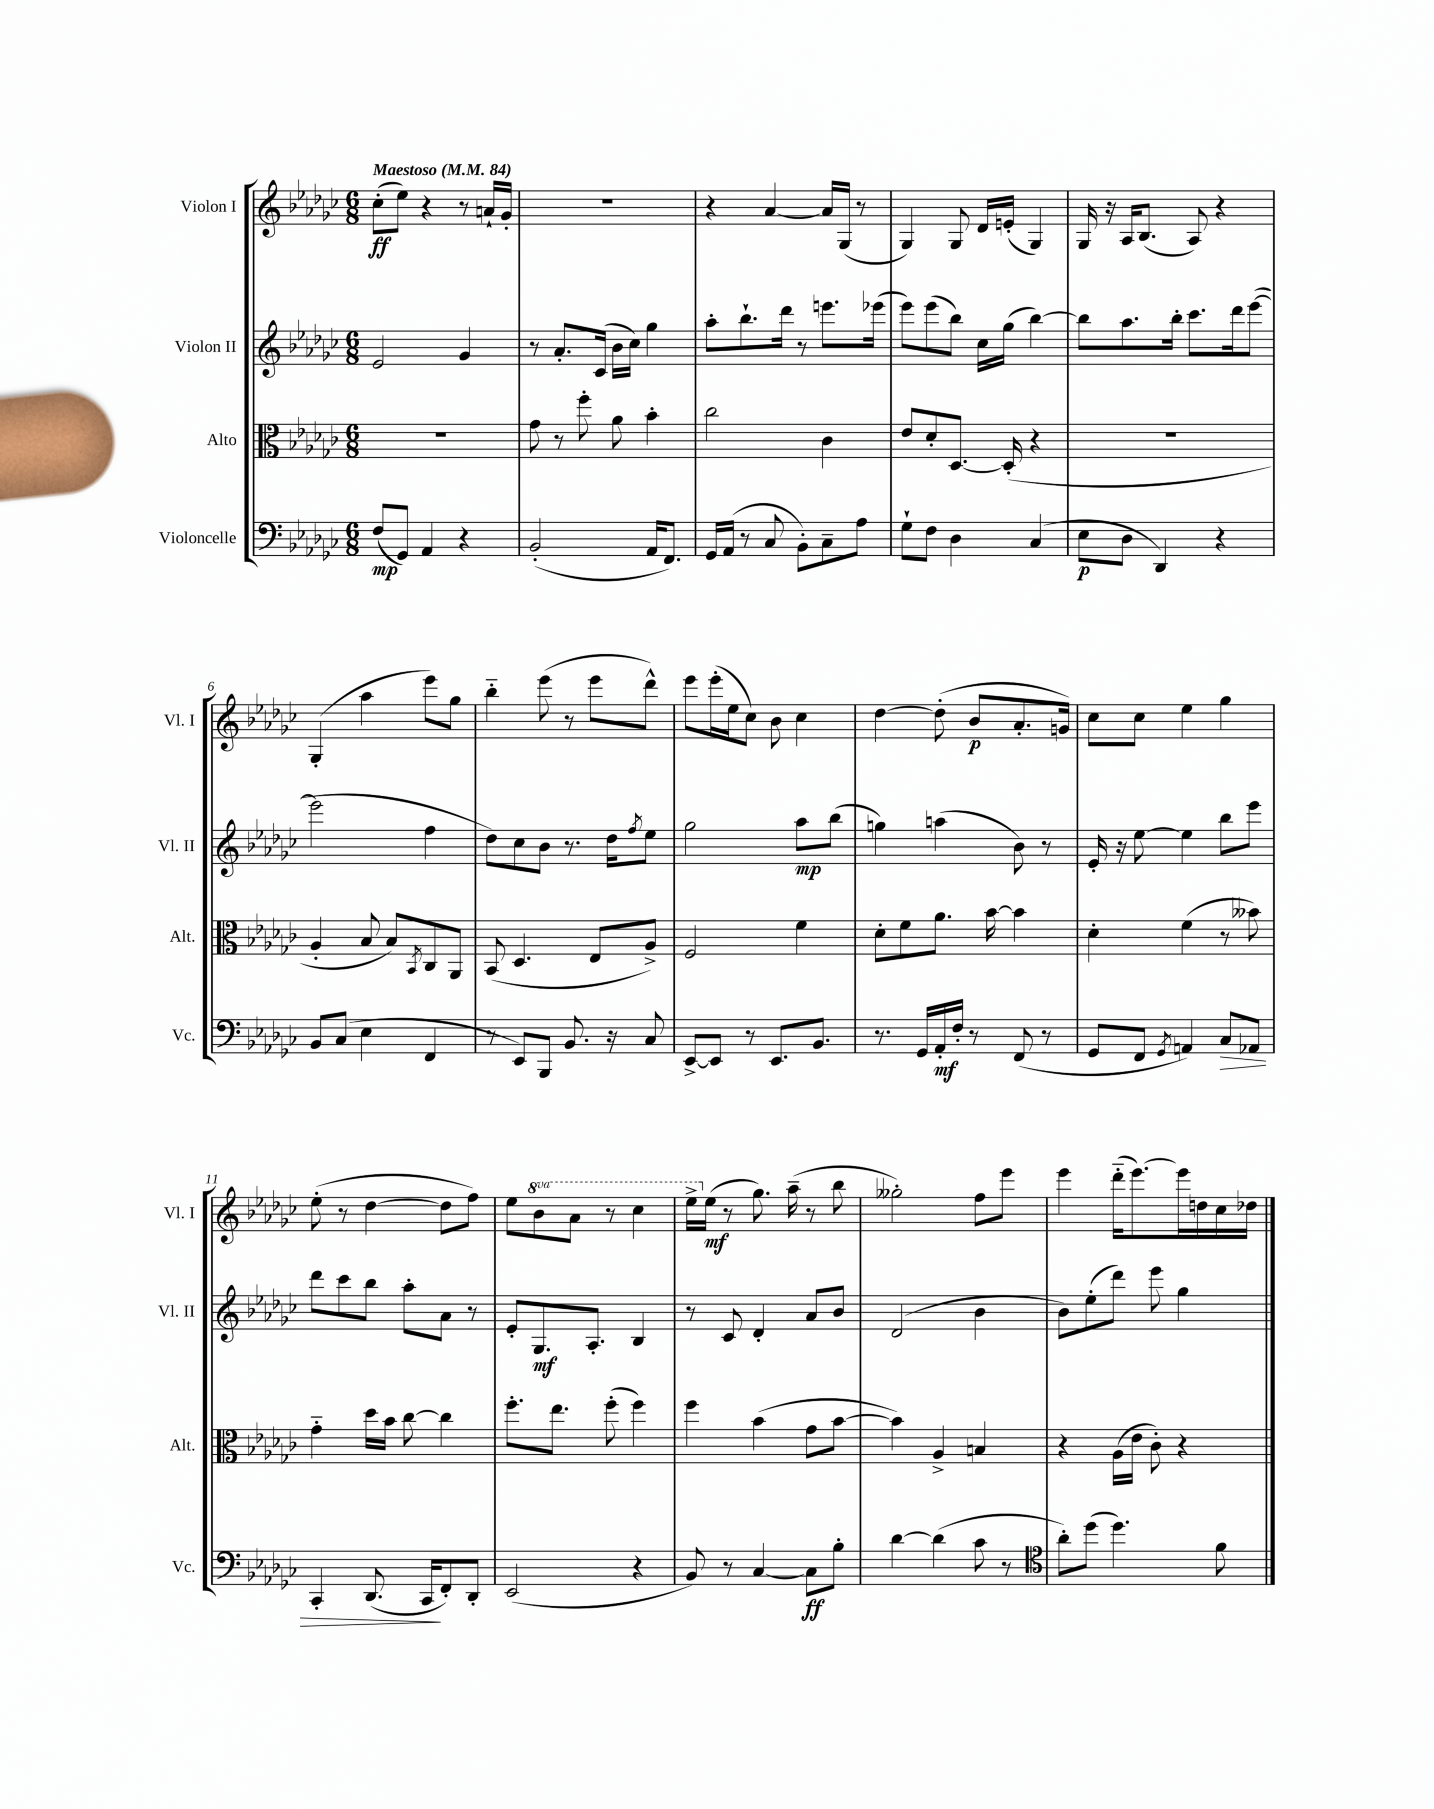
<<
\new StaffGroup <<
\new Staff = "s0" \with { instrumentName = "Violon I" shortInstrumentName = "Vl. I" } {
    \clef treble \key ges \major \numericTimeSignature \time 6/8 \set Staff.ottavationMarkups = #ottavation-simple-ordinals \tempo "Maestoso" 4 = 84
    ces''8-.\ff( ees''8) r4 r8 a'16-! ges'16-. |
    R2. |
    r4 aes'4~ aes'16 ges16( r8 |
    ges4) ges8 des'16 e'16-.( ges4) |
    ges16 r16 aes16 bes8.( aes8) r4 |
    ges4-.( aes''4 ees'''8) ges''8 |
    bes''4-_ ees'''8( r8 ees'''8 des'''8-^) |
    ees'''8 ees'''16-.( ees''16 ces''8) bes'8 ces''4 |
    des''4~ des''8-.( bes'8\p aes'8.-. g'16) |
    ces''8 ces''8 ees''4 ges''4 |
    ees''8-.( r8 des''4~ des''8 f''8) |
    ees''8 \ottava #1 bes''8 aes''8 r8 ces'''4 |
    ees'''16-> \ottava #0 ees''16\mf( r8 ges''8.) aes''16--( r8 bes''8 |
    geses''2-.) f''8 ees'''8 |
    ees'''4 des'''16-_( ees'''8.~) ees'''16 d''16 ces''16 des''16 \bar "|." |
}
\new Staff = "s1" \with { instrumentName = "Violon II" shortInstrumentName = "Vl. II" } {
    \clef treble \key ges \major \numericTimeSignature \time 6/8
    ees'2 ges'4 |
    r8 aes'8.-. ces'16( bes'16 ces''16) ges''4 |
    aes''8-. bes''8.-! des'''16 r8 e'''8. ees'''16( |
    ees'''8) ees'''8( bes''8) ces''16 ges''16( bes''4~) |
    bes''8 aes''8. bes''16-. ces'''8. des'''16 ees'''8~( |
    ees'''2 f''4 |
    des''8) ces''8 bes'8 r8. des''16 \acciaccatura { f''8 } ees''8 |
    ges''2 aes''8\mp bes''8( |
    g''4) a''4( bes'8) r8 |
    ees'16-. r16 ees''8~ ees''4 bes''8 ees'''8 |
    des'''8 ces'''8 bes''8 aes''8-. aes'8 r8 |
    ees'8-. ges8.\mf aes8.-. bes4 |
    r8 ces'8 des'4-. aes'8 bes'8 |
    des'2( bes'4 |
    bes'8) ees''8-.( des'''8) ees'''8 ges''4 \bar "|." |
}
\new Staff = "s2" \with { instrumentName = "Alto" shortInstrumentName = "Alt." } {
    \clef alto \key ges \major \numericTimeSignature \time 6/8
    R2. |
    ges'8 r8 f''8-. aes'8 bes'4-. |
    ces''2 ces'4 |
    ees'8 des'8-. des8.~ des16-.( r4 |
    R2. |
    aes4-. bes8 bes8) \acciaccatura { bes,8 } ces8 aes,8 |
    bes,8( des4. ees8 aes8->) |
    f2 f'4 |
    des'8-. f'8 aes'8. bes'16~ bes'4 |
    des'4-. f'4( r8 beses'8) |
    ges'4-_ des''16 bes'16 ces''8~ ces''4 |
    f''8.-. ees''8. f''8-.( f''4) |
    f''4 bes'4( ges'8 bes'8~ |
    bes'4) aes4-> b4 |
    r4 aes16( ees'16 ces'8-.) r4 \bar "|." |
}
\new Staff = "s3" \with { instrumentName = "Violoncelle" shortInstrumentName = "Vc." } {
    \clef bass \key ges \major \numericTimeSignature \time 6/8
    f8\mp( ges,8) aes,4 r4 |
    bes,2-.( aes,16 f,8.) |
    ges,16 aes,16( r8 ces8 bes,8-.) ces8-- aes8 |
    ges8-! f8 des4 ces4( |
    ees8\p des8 des,4) r4 |
    bes,8 ces8( ees4 f,4 |
    r8 ees,8) bes,,8 bes,8. r16 ces8 |
    ees,8~-> ees,8 r8 ees,8. bes,8. |
    r8. ges,16 aes,16-.\mf f16-. r8 f,8( r8 |
    ges,8 f,8 \acciaccatura { ges,8 } a,4) ces8\> aes,8 |
    ces,4-. des,8.( ces,16\! f,8-.) des,8-. |
    ees,2( r4 |
    bes,8) r8 ces4~ ces8\ff bes8-. |
    des'4~ des'4( ces'8 r8 |
    \clef tenor aes'8-.) des''8( des''4.) f'8 \bar "|." |
}
>>
>>
